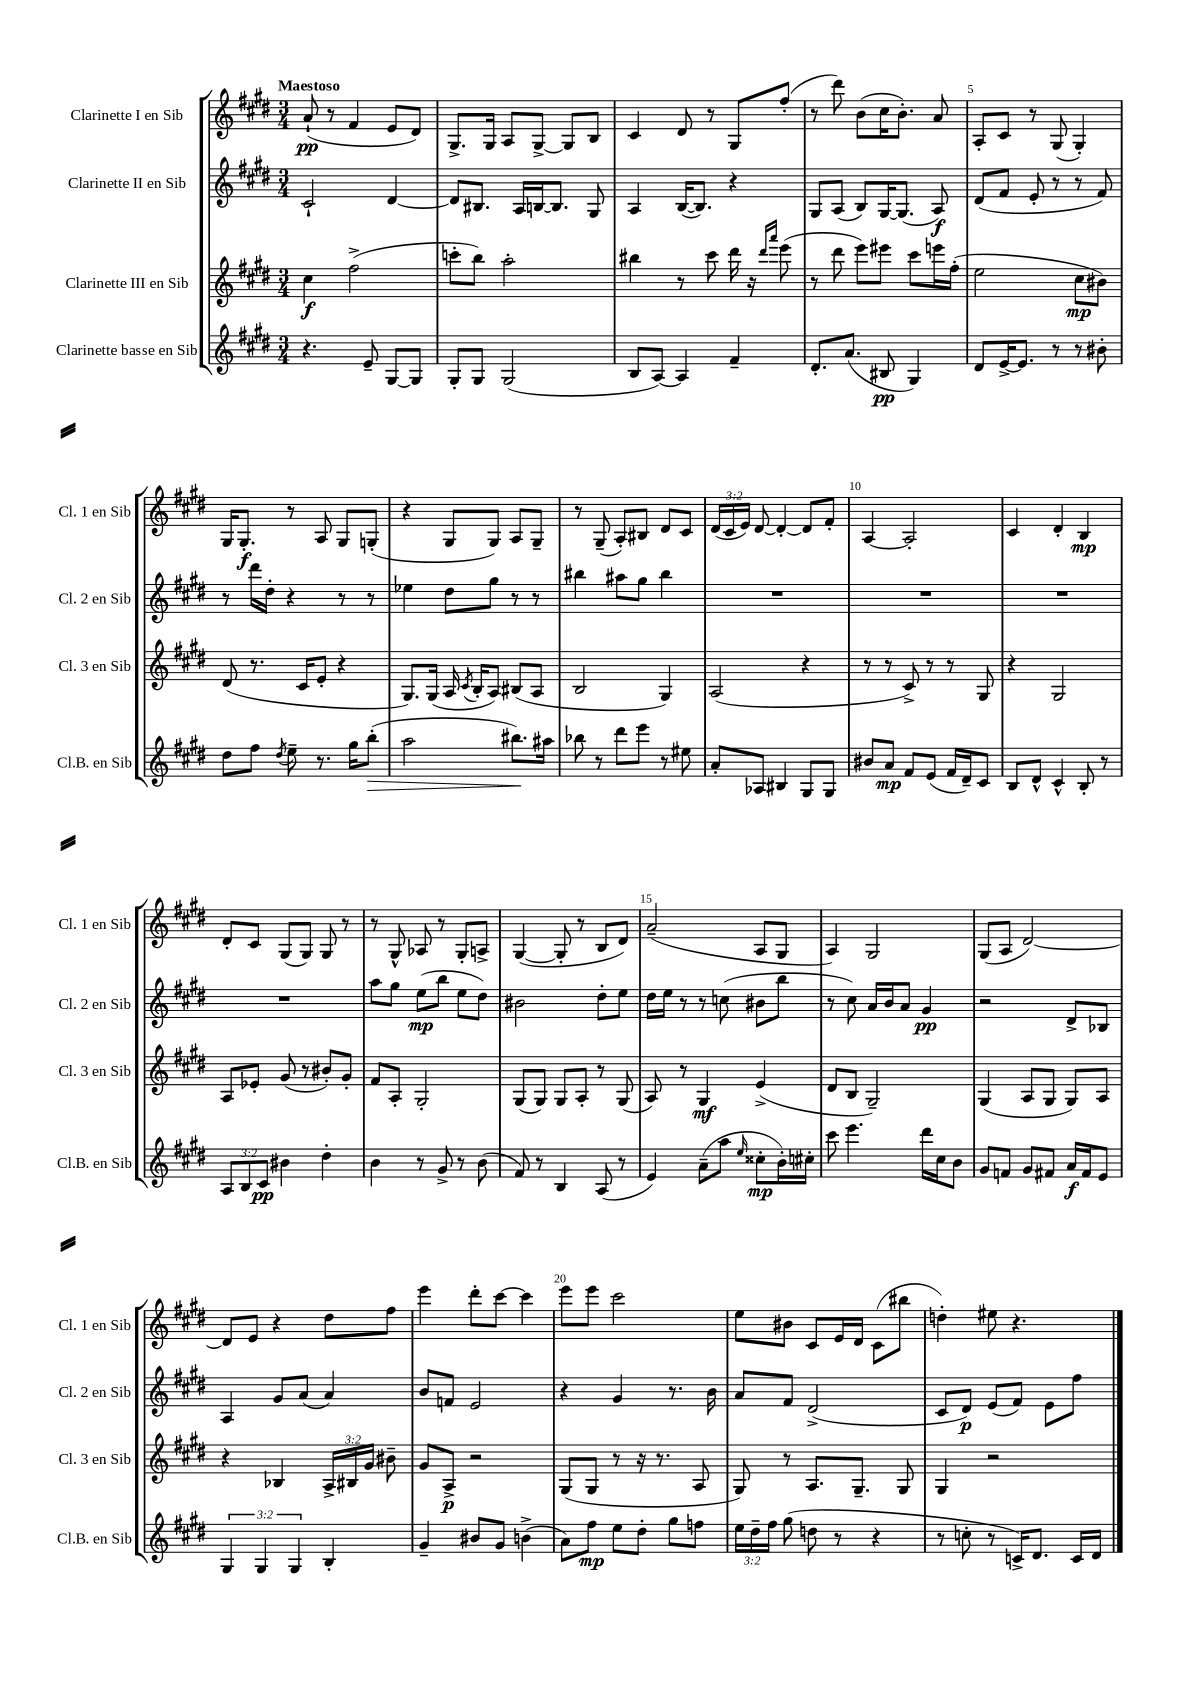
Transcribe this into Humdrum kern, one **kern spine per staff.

**kern	**dynam	**kern	**dynam	**kern	**dynam	**kern	**dynam
*part4	*part4	*part3	*part3	*part2	*part2	*part1	*part1
*staff4	*staff4	*staff3	*staff3	*staff2	*staff2	*staff1	*staff1
*I"Clarinette basse en Sib	*	*I"Clarinette III en Sib	*	*I"Clarinette II en Sib	*	*I"Clarinette I en Sib	*
*I'Cl.B. en Sib	*	*I'Cl. 3 en Sib	*	*I'Cl. 2 en Sib	*	*I'Cl. 1 en Sib	*
*clefG2	*	*clefG2	*	*clefG2	*	*clefG2	*
*k[f#c#g#d#]	*	*k[f#c#g#d#]	*	*k[f#c#g#d#]	*	*k[f#c#g#d#]	*
*M3/4	*	*M3/4	*	*M3/4	*	*M3/4	*
=1	=1	=1	=1	=1	=1	=1	=1
!	!	!	!	!	!	!LO:TX:a:B:t=Maestoso	!
4.r	.	4cc#\	f	2c#`/	.	(8a`/	pp
.	.	.	.	.	.	8r	.
.	.	(2ff#^\	.	.	.	4f#/	.
8e~/	.	.	.	.	.	.	.
[8G#/L	.	.	.	[4d#/	.	8e/L	.
8G#/J]	.	.	.	.	.	8d#/J)	.
=2	=2	=2	=2	=2	=2	=2	=2
8G#'/L	.	8cccn'\L	.	8d#/L]	.	8.G#^/L	.
8G#/J	.	8bb\J)	.	8.B#X/J	.	.	.
.	.	.	.	.	.	16G#/Jk	.
(2G#/	.	2aa'\	.	.	.	8A/L	.
.	.	.	.	16A/LL	.	.	.
.	.	.	.	[16Bn/J	.	[8G#^/J	.
.	.	.	.	8.B/J]	.	.	.
.	.	.	.	.	.	8G#/L]	.
.	.	.	.	8G#/	.	8B/J	.
=3	=3	=3	=3	=3	=3	=3	=3
8B/L	.	4bb#X\	.	4A/	.	4c#/	.
[8A/J)	.	.	.	.	.	.	.
4A/]	.	8r	.	([16B/KL	.	8d#/	.
.	.	.	.	8.B/J])	.	.	.
.	.	8ccc#\	.	.	.	8r	.
4f#~/	.	16ddd#\	.	4r	.	8G#/L	.
.	.	16r	.	.	.	.	.
.	.	16qqddd#/LL	.	.	.	.	.
.	.	16qqaaa/JJ	.	.	.	.	.
.	.	(8eee\	.	.	.	(8ff#'/J	.
=4	=4	=4	=4	=4	=4	=4	=4
8.d#'/L	.	8r	.	8G#/L	.	8r	.
.	.	8ddd#\	.	(8A/J	.	8ddd#\)	.
(8.a/J	.	.	.	.	.	.	.
.	.	8eee\L)	.	8B/L)	.	(8b\L	.
8B#X/	pp	8eee#X\J	.	[16G#/K	.	16cc#\K	.
.	.	.	.	(8.G#/J]	.	8.b'\J)	.
4G#/)	.	8ccc#\L	.	.	.	.	.
.	.	16eeen\L	.	8A/)	f	8a/	.
.	.	(16ff#'\JJ	.	.	.	.	.
=5	=5	=5	=5	=5	=5	=5	=5
8d#/L	.	2ee\	.	(8d#/L	.	8A'/L	.
[16e^/K	.	.	.	8f#/J	.	8c#/J	.
8.e/J]	.	.	.	.	.	.	.
.	.	.	.	8e'/	.	8r	.
8r	.	.	.	8r	.	(8G#/	.
8r	.	8cc#\L	mp	8r	.	4G#'/)	.
8b#X'\	.	8b#X\J)	.	8f#/)	.	.	.
!!LO:LB:g=z
=6	=6	=6	=6	=6	=6	=6	=6
8dd#\L	.	(8d#/	.	8r	.	16G#/KL	.
.	.	.	.	.	.	8.G#'/J	f
8ff#\J	.	8.r	.	16ddd#\LL	.	.	.
.	.	.	.	16dd#'\JJ	.	.	.
8qdd#/	.	.	.	.	.	.	.
8ee~\	.	.	.	4r	.	8r	.
.	.	16c#/KL	.	.	.	.	.
8.r	.	8e'/J	.	.	.	8A/	.
.	.	4r	.	8r	.	8G#/L	.
16gg#\KL	.	.	.	.	.	.	.
!	!LO:HP:b	!	!	!	!	!	!
(8bb'\J	>	.	.	8r	.	(8Gn'/J	.
=7	=7	=7	=7	=7	=7	=7	=7
2aa\	.	8.G#/L)	.	4ee-X\	.	4r	.
.	.	(16G#/Jk	.	.	.	.	.
.	.	16A/	.	8dd#\L	.	8G#/L	.
.	.	8qc#/	.	.	.	.	.
.	.	16B'/KL	.	.	.	.	.
.	.	8A/J)	.	8gg#\J	.	8G#/J)	.
8.bb#X\L)	.	(8B#X/L	.	8r	.	8A/L	.
.	.	8A/J	.	8r	.	8G#~/J	.
16aa#X\Jk	]	.	.	.	.	.	.
=8	=8	=8	=8	=8	=8	=8	=8
8bb-X\	.	2B/	.	4bb#X\	.	8r	.
8r	.	.	.	.	.	(8G#~/	.
8ddd#\L	.	.	.	8aa#X\L	.	8A'/L)	.
8eee\J	.	.	.	8gg#\J	.	8B#X/J	.
8r	.	4G#/)	.	4bb#\	.	8d#/L	.
8ee#X\	.	.	.	.	.	8c#/J	.
=9	=9	=9	=9	=9	=9	=9	=9
8a'/L	.	(2A/	.	2.r	.	(24d#/LL	.
.	.	.	.	.	.	24c#/	.
.	.	.	.	.	.	24e/JJ)	.
8A-X/J	.	.	.	.	.	[8d#/	.
4B#X/	.	.	.	.	.	4d#'/_	.
8G#/L	.	4r	.	.	.	8d#/L]	.
8G#/J	.	.	.	.	.	8f#'/J	.
=10	=10	=10	=10	=10	=10	=10	=10
8b#X/L	.	8r	.	2.r	.	[4A/	.
8a/J	mp	8r	.	.	.	.	.
8f#/L	.	8c#^/)	.	.	.	2A'/]	.
(8e/J	.	8r	.	.	.	.	.
16f#/LL	.	8r	.	.	.	.	.
16d#~/J)	.	.	.	.	.	.	.
8c#/J	.	8G#/	.	.	.	.	.
=11	=11	=11	=11	=11	=11	=11	=11
8B/L	.	4r	.	2.r	.	4c#/	.
8d#^^/J	.	.	.	.	.	.	.
4c#^^/	.	2G#/	.	.	.	4d#'/	.
8B'/	.	.	.	.	.	4B/	mp
8r	.	.	.	.	.	.	.
!!LO:LB:g=z
=12	=12	=12	=12	=12	=12	=12	=12
12A/L	.	8A/L	.	2.r	.	8d#'/L	.
12B/	.	.	.	.	.	.	.
.	.	8e-X'/J	.	.	.	8c#/J	.
12c#/J	pp	.	.	.	.	.	.
4b#X\	.	(8g#/	.	.	.	(8G#/L	.
.	.	8r	.	.	.	8G#/J)	.
4dd#'\	.	8b#X'/L)	.	.	.	8G#/	.
.	.	8g#'/J	.	.	.	8r	.
=13	=13	=13	=13	=13	=13	=13	=13
4b\	.	8f#/L	.	8aa\L	.	8r	.
.	.	8A'/J	.	8gg#\J	.	8G#^^/	.
8r	.	2G#'/	.	(8ee\L	mp	8A-X/	.
8g#^/	.	.	.	8bb\J	.	8r	.
8r	.	.	.	8ee\L	.	8G#'/L	.
(8b\	.	.	.	8dd#\J)	.	8An^/J	.
=14	=14	=14	=14	=14	=14	=14	=14
8f#/)	.	(8G#/L	.	2b#X\	.	([4G#/	.
8r	.	8G#/J)	.	.	.	.	.
4B/	.	8G#/L	.	.	.	8G#'/]	.
.	.	8A'/J	.	.	.	8r	.
(8A/	.	8r	.	8dd#'\L	.	8B/L	.
8r	.	(8G#/	.	8ee\J	.	8d#/J)	.
=15	=15	=15	=15	=15	=15	=15	=15
4e/)	.	8A/)	.	16dd#\LL	.	(2a~/	.
.	.	.	.	16ee\JJ	.	.	.
.	.	8r	.	8r	.	.	.
(8a~\L	.	4G#/	mf	8r	.	.	.
8aa\J	.	.	.	(8ccn\	.	.	.
16qqee/	.	.	.	.	.	.	.
8cc##X'\L	mp	(4e^/	.	8b#X\L	.	8A/L	.
16b'\L)	.	.	.	8bb\J	.	8G#/J	.
16cc#X'\JJ	.	.	.	.	.	.	.
=16	=16	=16	=16	=16	=16	=16	=16
8ccc#\	.	8d#/L	.	8r	.	4A/)	.
4.eee\	.	8B/J	.	8cc#\)	.	.	.
.	.	2G#~/)	.	16a/LL	.	2G#/	.
.	.	.	.	16b/J	.	.	.
.	.	.	.	8a/J	.	.	.
16ddd#\LL	.	.	.	4g#/	pp	.	.
16cc#\J	.	.	.	.	.	.	.
8b\J	.	.	.	.	.	.	.
=17	=17	=17	=17	=17	=17	=17	=17
8g#/L	.	(4G#/	.	2r	.	(8G#/L	.
8fn/J	.	.	.	.	.	8A/J	.
8g#/L	.	8A/L	.	.	.	[2d#/)	.
8f#X/J	.	8G#/J	.	.	.	.	.
16a/LL	f	8G#/L)	.	8d#^/L	.	.	.
16f#/J	.	.	.	.	.	.	.
8e/J	.	8A/J	.	8B-X/J	.	.	.
!!LO:LB:g=z
=18	=18	=18	=18	=18	=18	=18	=18
6G#/	.	4r	.	4A/	.	8d#/L]	.
.	.	.	.	.	.	8e/J	.
6G#/	.	.	.	.	.	.	.
.	.	4B-X/	.	8g#/L	.	4r	.
6G#/	.	.	.	.	.	.	.
.	.	.	.	(8a/J	.	.	.
4B'/	.	24A^/LL	.	4a/)	.	8dd#\L	.
.	.	24B#X/	.	.	.	.	.
.	.	24g#/JJ	.	.	.	.	.
.	.	8b#X~\	.	.	.	8ff#\J	.
=19	=19	=19	=19	=19	=19	=19	=19
4g#~/	.	8g#/L	.	8b/L	.	4eee\	.
.	.	8A^/J	p	8fn/J	.	.	.
8b#X/L	.	2r	.	2e/	.	8ddd#'\L	.
8g#/J	.	.	.	.	.	[8ccc#\J	.
(4bn^\	.	.	.	.	.	4ccc#\]	.
=20	=20	=20	=20	=20	=20	=20	=20
8a\L)	.	(8G#/L	.	4r	.	8eee\L	.
8ff#\J	mp	8G#/J	.	.	.	8eee\J	.
8ee\L	.	8r	.	4g#/	.	2ccc#\	.
8dd#'\J	.	16r	.	.	.	.	.
.	.	8.r	.	.	.	.	.
8gg#\L	.	.	.	8.r	.	.	.
8ffn\J	.	8A/	.	.	.	.	.
.	.	.	.	16b\	.	.	.
=21	=21	=21	=21	=21	=21	=21	=21
24ee\LL	.	8G#/)	.	8a/L	.	8ee\L	.
24dd#~\	.	.	.	.	.	.	.
24ff#\JJ	.	.	.	.	.	.	.
(8gg#\	.	8r	.	8f#/J	.	8b#X\J	.
8ddn\	.	8.A/L	.	(2d#^/	.	8c#/L	.
8r	.	.	.	.	.	16e/L	.
.	.	8.G#~/J	.	.	.	16d#/JJ	.
4r	.	.	.	.	.	(8c#\L	.
.	.	8G#/	.	.	.	8bb#X\J	.
=22	=22	=22	=22	=22	=22	=22	=22
8r	.	4G#/	.	8c#/L	.	4ddn'\)	.
8ccn'\	.	.	.	8d#/J)	p	.	.
8r	.	2r	.	(8e/L	.	8ee#X\	.
16cn^/KL)	.	.	.	8f#/J)	.	4.r	.
8.d#/J	.	.	.	.	.	.	.
.	.	.	.	8e\L	.	.	.
16c/LL	.	.	.	8ff#\J	.	.	.
16d#/JJ	.	.	.	.	.	.	.
==	==	==	==	==	==	==	==
*-	*-	*-	*-	*-	*-	*-	*-
